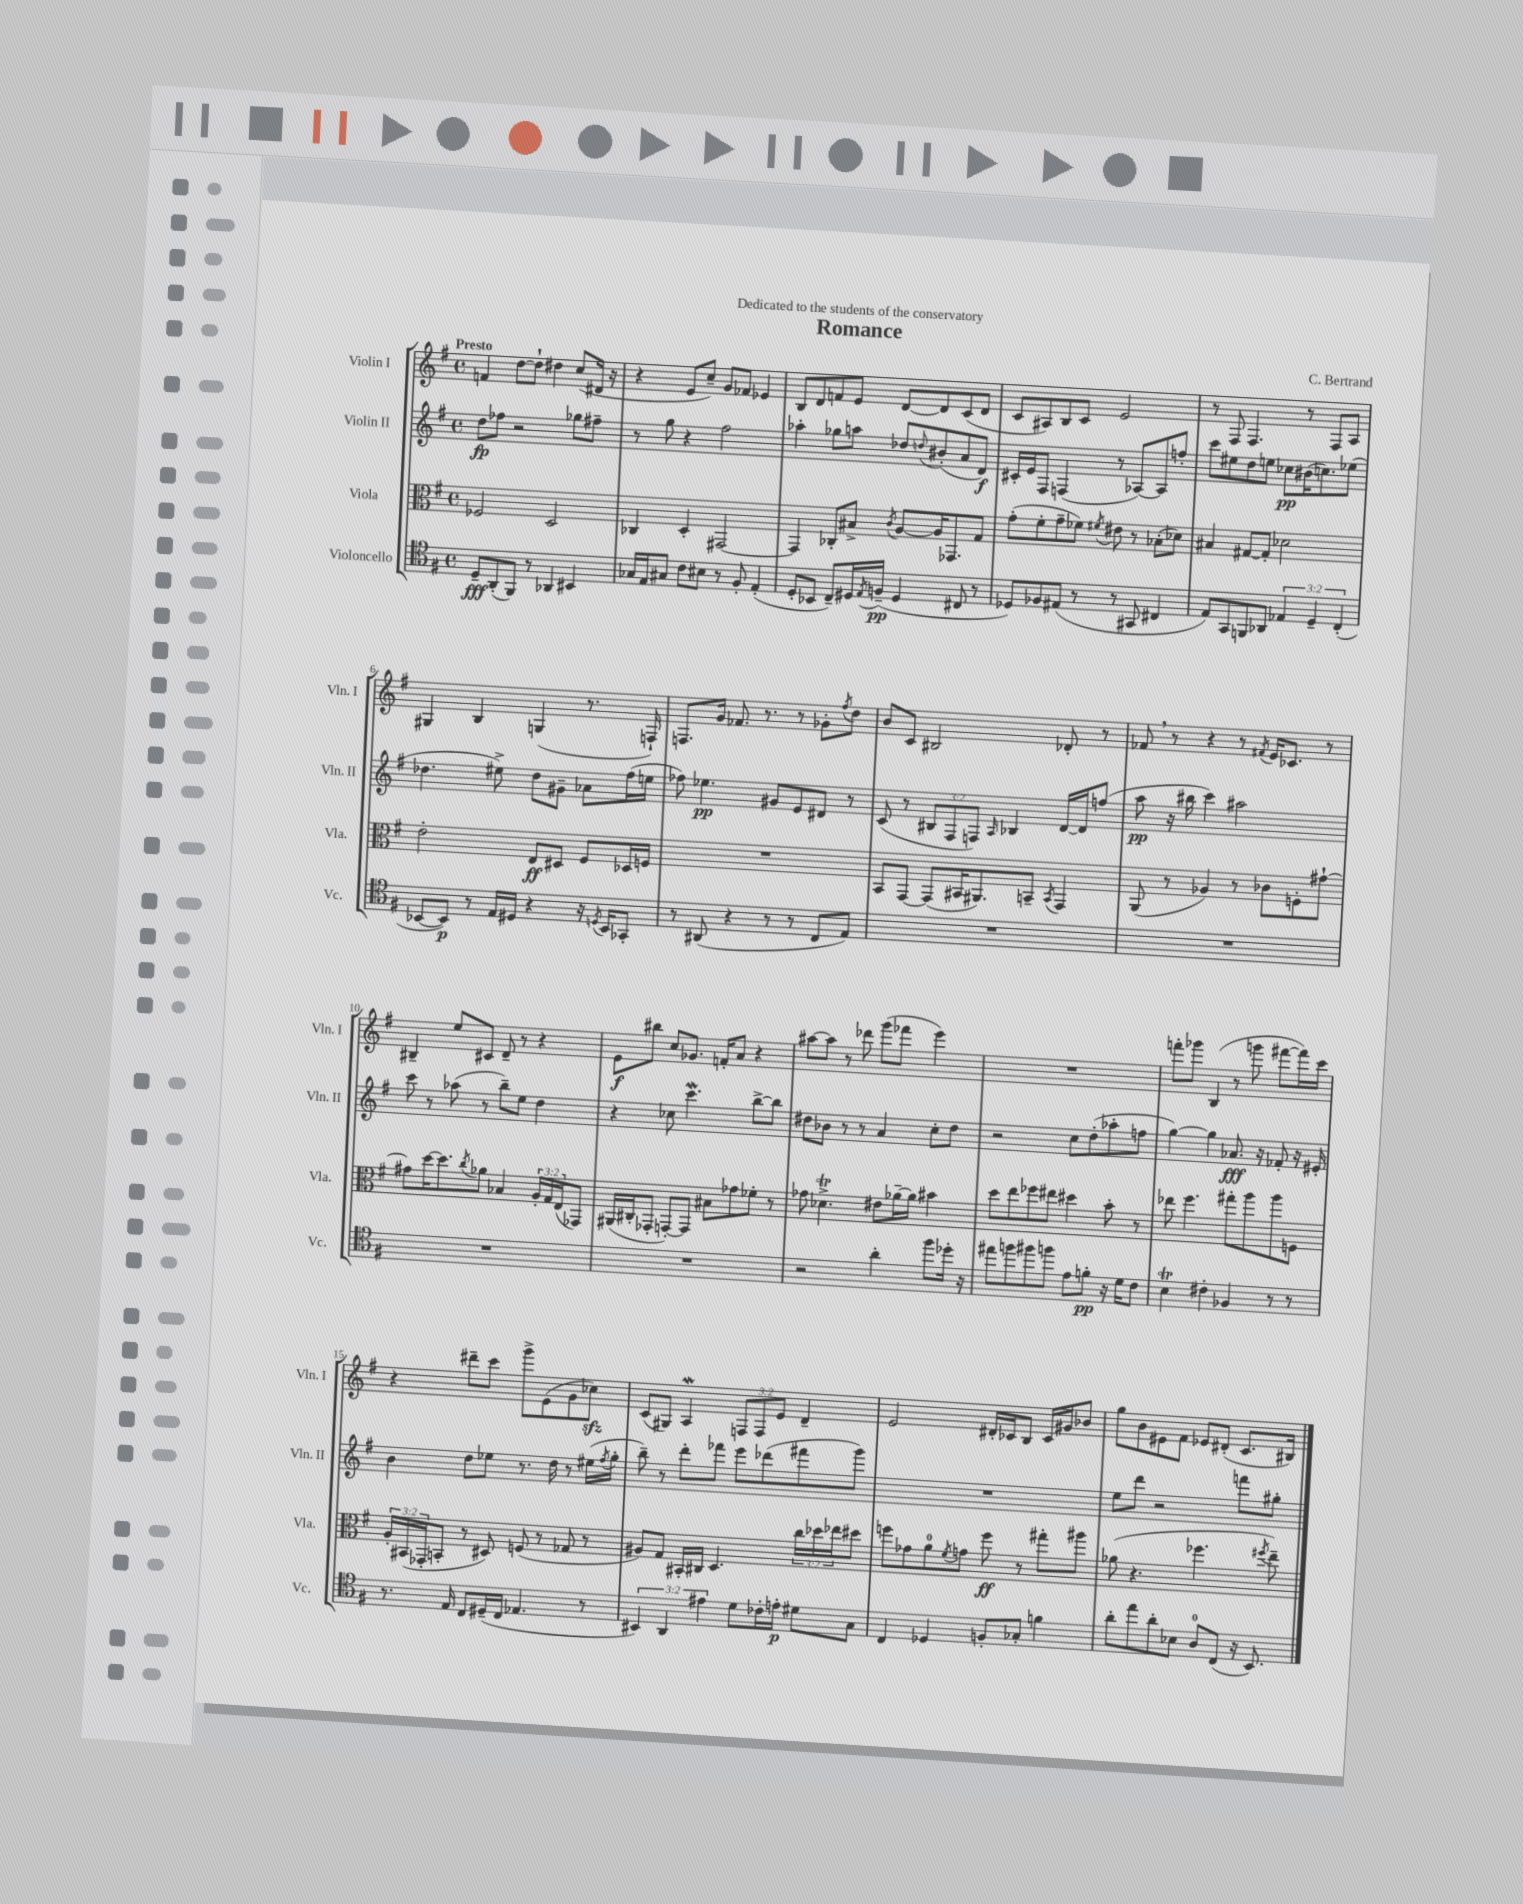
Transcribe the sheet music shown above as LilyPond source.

\header { title = "Romance" composer = "C. Bertrand" dedication = "Dedicated to the students of the conservatory" }
<<
\new StaffGroup <<
\new Staff = "s0" \with { instrumentName = "Violin I" shortInstrumentName = "Vln. I" } {
    \clef treble \key g \major \defaultTimeSignature \time 4/4 \override Staff.TupletNumber.text = #tuplet-number::calc-fraction-text \tempo "Presto"
    f'4 d''8~ d''8-! dis''4 c''8( dis'16 r16 |
    r4 e'8 c''8--) g'8 fes'8 ees'4 |
    b8 d'8 f'8 e'8 d'8~ d'8 c'8( d'8 |
    c'8 ais8) b8 c'8 e'2 |
    r8 fis8 fis4. r8 fis8 a8 |
    gis4 b4 g4( r8. f16-!) |
    f8. g'16 fes'8. r8. r8 ges'8-. \acciaccatura { fis''8 } d''8 |
    b'8 c'8 bis2 des'8-. r8 |
    fes'8 \breathe r8 r4 r8 \acciaccatura { fis'8 } e'16 ces'8. r8 |
    bis4-- e''8 cis'8 d'8-- r8 r4 |
    e'8\f bis''8 c''8 ges'8. f'16-. a'8 r4 |
    ais''8~ ais''8 r8 des'''8 g'''8( fes'''8 e'''4) |
    R1 |
    f'''8-. ges'''8 b4( r8 g'''8 fis'''8~ fis'''16) c'''16 |
    r4 dis'''8-- c'''8 g'''8-> e'8( g'8 ces''8\sfz) |
    c'8( gis8) a4\mordent \tuplet 3/2 { f8 f8 e'8 } d'4-- |
    e'2 dis'16-. ces'16 b8 ces'16 gis'16 bes'8 |
    g''8 b'8 eis'8 fis'8 ees'8 dis'8-.( c'8. bis16) \bar "|." |
}
\new Staff = "s1" \with { instrumentName = "Violin II" shortInstrumentName = "Vln. II" } {
    \clef treble \key g \major \defaultTimeSignature \time 4/4 \override Staff.TupletNumber.text = #tuplet-number::calc-fraction-text
    d''8\fp fes''8 r2 ges''8 fis''8-- |
    r8 g''8 r4 fis''2 |
    aes''4-. ges''8 a''8 des''8 \appoggiatura { d''8 } bis'8-.( a'8 d'8\f) |
    cis'16-. e'16 fis8 f4( r8 aes8~) aes8 f''8-. |
    c'''8 eis''8 d''8 e''8 ces''8\pp bis'16( c''8.) ees''8( |
    des''4. eis''8->) des''8 gis'8-- aes'8 fis''16( e''16 |
    fes''8) ees''4.\pp gis'8 e'8 dis'8 r8 |
    c'8( r8 \tuplet 3/2 { bis8 fis8 f8) } \grace { a16 } bes4 d'16~ d'16 f''8( |
    a''8\pp r16 bis''16 c'''4) ais''2 |
    c'''8 r8 aes''8( r8 b''8--) e''8 d''4 |
    r4 ces''8 c'''4.\mordent b''8~-> b''8 |
    dis''8 bes'8 r8 r8 a'4 c''8-. dis''8 |
    r2 c''8 d''8-.( aes''8-. f''8 |
    g''4~) g''4 aes'8.\fff r16 fes'8-. r16 eis'16-. |
    b'4 d''8 ees''8 r8. d''16 r8 eis''16( \acciaccatura { fis''8 } g''16-. |
    b''8--) r8 d'''8-. fes'''8 e'''8 des'''8( fis'''8 g'''8) |
    R1 |
    e''8 d'''8 r2 f'''8 gis''8-. \bar "|." |
}
\new Staff = "s2" \with { instrumentName = "Viola" shortInstrumentName = "Vla." } {
    \clef alto \key g \major \defaultTimeSignature \time 4/4 \override Staff.TupletNumber.text = #tuplet-number::calc-fraction-text
    fes2 d2 |
    ces4 d4-. gis,2~ |
    gis,4 ces8-. bis8-> \acciaccatura { c'8 } a8~ a16 ges,8. g8 |
    g'8-.( fis'8-. g'8-- fes'8) \acciaccatura { fis'8 } eis'8 r8 bes8-.( des'8) |
    bis4 gis8~ gis8-. des'2 |
    e'2-. e8\ff dis8 fis8 des16 f16 |
    R1 |
    b,8 g,8~ g,8( bis,16 ais,8.) b,8-- \acciaccatura { b,8 } g,4 |
    a,8( r8 aes4) r8 ces'8 f8-. gis'8~-! |
    gis'8 d''16~ d''8. \acciaccatura { c''8 } aes'8 bes4 \tuplet 3/2 { a16-. g16 e16( } ges,8) |
    ais,16( cis16-. ges,8-. g,8~-.) g,8 bis8 ges'8 fes'8-. r8 |
    ges'8 des'4.->\trill eis'8 aes'16~-- aes'16 bis'4 |
    d''8 e''8 fes''8 eis''8 dis''4 b'8-. r8 |
    ees''8 fis''4. gis''8-. a''8 a''8 f8 |
    \tuplet 3/2 { a16-. bis,16( ges,16-. } b,8-. r8 dis8) f8( r8 ges8 r8 |
    ais8) g8 bis,16-. cis16 d4. \tuplet 3/2 { c''16 des''16 ees''16 } dis''8 |
    f''8 ges'8 a'8-0 \acciaccatura { fis'8 } g'8 f''8\ff r8 gis''8-. ais''8 |
    aes'8( r4. fes''4. \acciaccatura { fis''8 } e''8--) \bar "|." |
}
\new Staff = "s3" \with { instrumentName = "Violoncello" shortInstrumentName = "Vc." } {
    \clef tenor \key g \major \defaultTimeSignature \time 4/4 \override Staff.TupletNumber.text = #tuplet-number::calc-fraction-text
    d8--\fff a,8-.( fis,8) r8 aes,4 bis,4 |
    ges16 e16 gis8 c'8 bis8 r8 fis8-. e4-.( |
    d8-. bes,8 c8--) dis16 \acciaccatura { e8 } f16--\pp( dis4 cis8 r8 |
    des8) fes8 eis8( r8 r8 gis,8 cis4 |
    e8) g,8 f,8 aes,8 \tuplet 3/2 { ees4 d4-- c4-.( } |
    bes,8~ bes,8\p) r8 e16 dis16 r4 r16 \acciaccatura { d8 } bes,16 ges,8-. |
    r8 ais,8( r4 r8 r8 c8 e8) |
    R1 |
    R1 |
    R1 |
    R1 |
    r2 a'4-. fis''8 des''16-. r16 |
    eis''8 f''8 fis''8 f''8 e'8 f'8-.\pp r16 d'16 c'8 |
    b4\trill cis'4-. fes4 r8 r8 |
    r8. e16 c8 dis16--( c16 ees4. r8 |
    \tuplet 3/2 { bis,4) a,4 eis'4 } d'8 ces'16-. e'16-.\p dis'8 g8 |
    c4 des4 f8-. ges8-. f'4 |
    a'8-. e''8 a'8-. bes8 a8-0 c8( r16 b,8.) \bar "|." |
}
>>
>>
